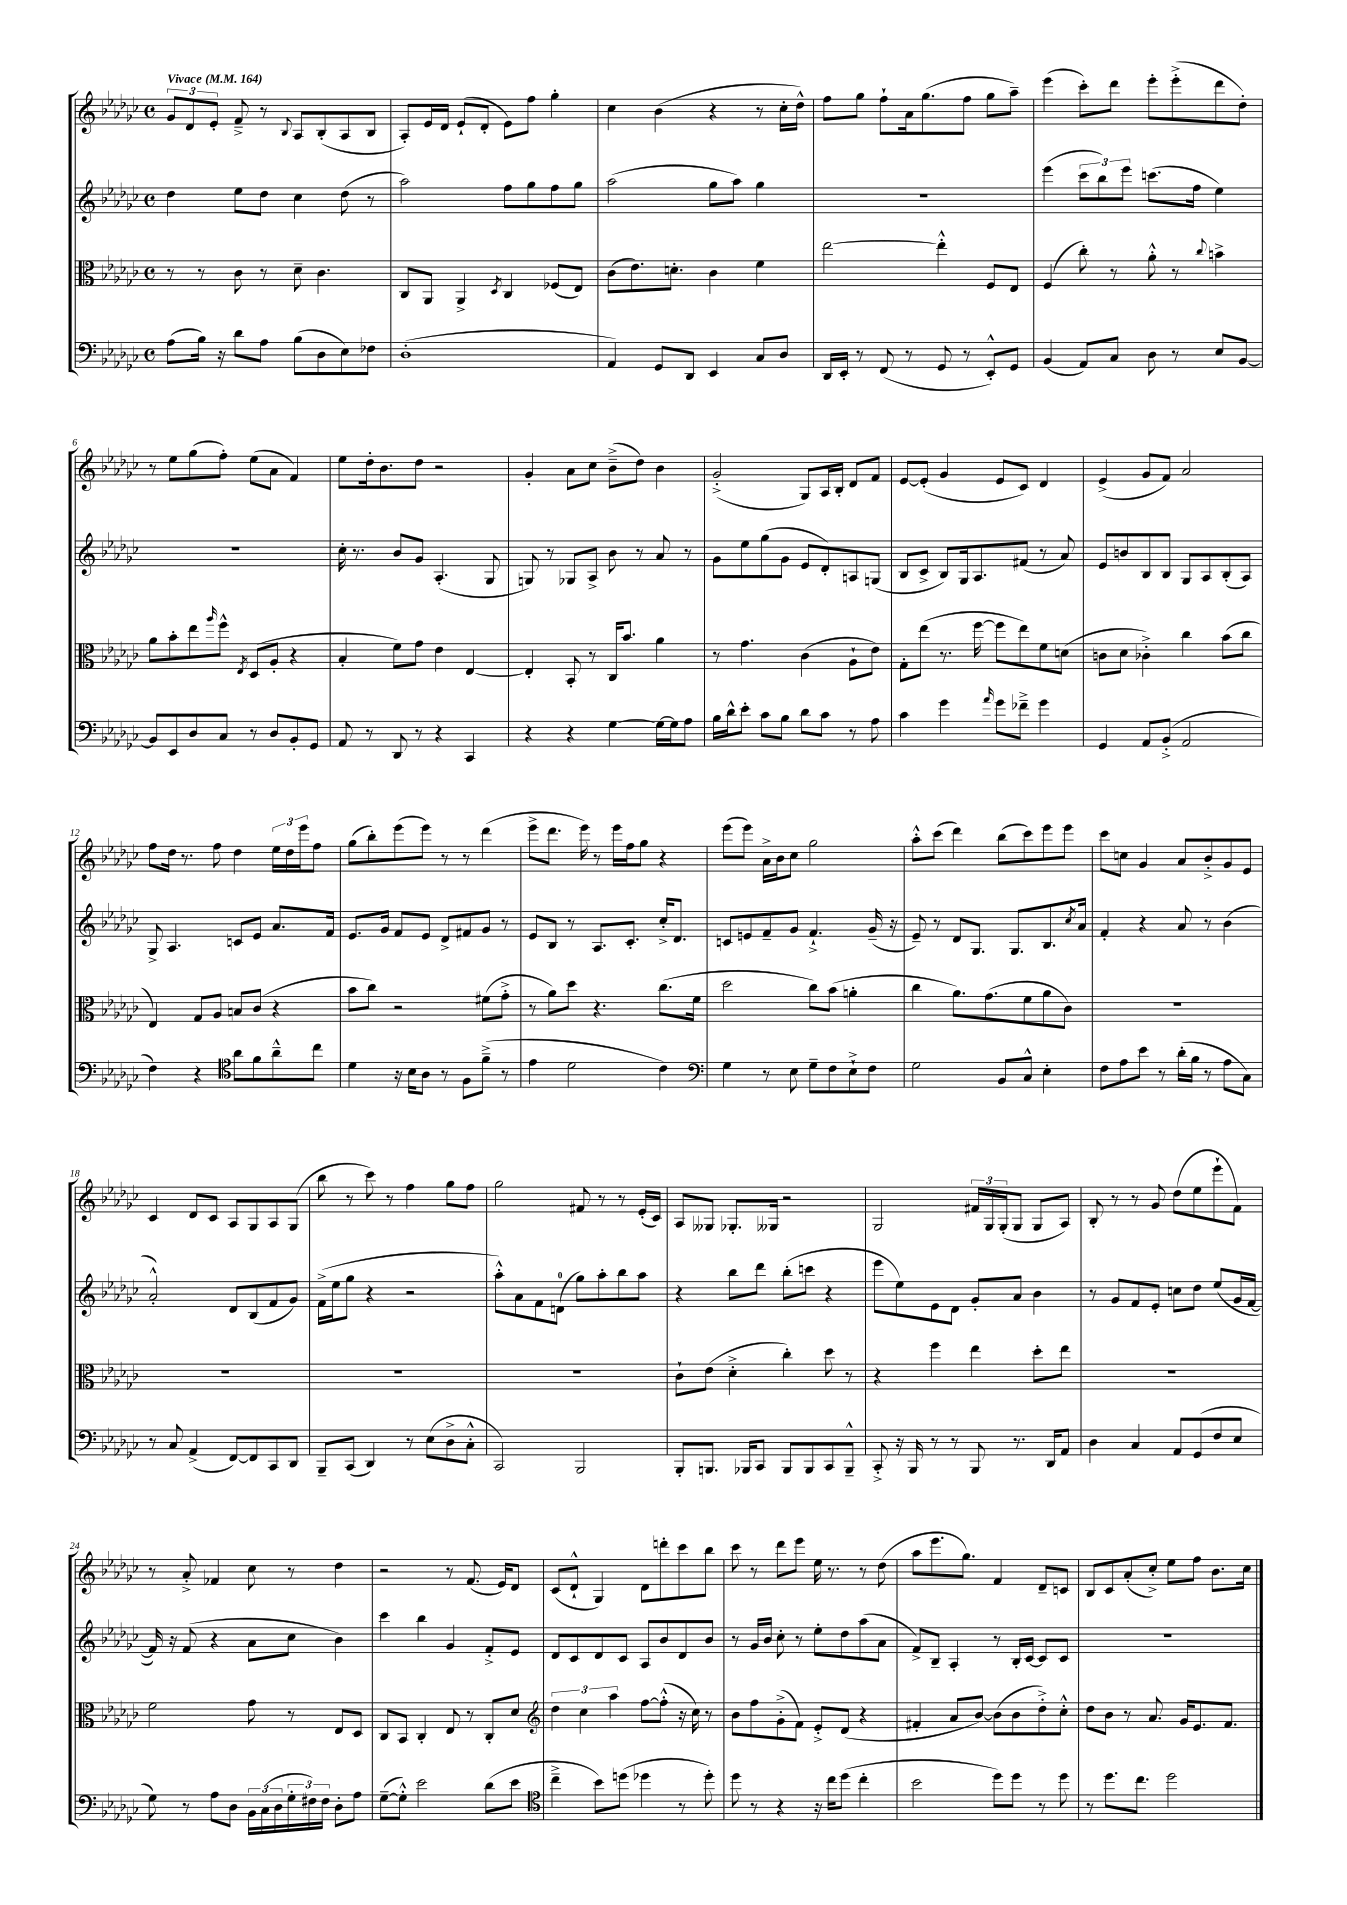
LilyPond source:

<<
\new StaffGroup <<
\new Staff = "s0" {
    \clef treble \key ges \major \defaultTimeSignature \time 4/4 \tempo "Vivace" 4 = 164
    \tuplet 3/2 { ges'8 des'8 ees'8-. } f'8---> r8 \appoggiatura { bes8 } aes8 bes8-.( aes8 bes8 |
    aes8-.) ees'16 des'16 ees'8-!( des'8-. ees'8) f''8 ges''4-. |
    ces''4 bes'4( r4 r8 ces''16-. des''16-^) |
    f''8 ges''8 f''8-! aes'16 ges''8.( f''8 ges''8 aes''8--) |
    ees'''4( ces'''8-.) des'''8 ees'''8-. ees'''8-.->( des'''8 des''8-.) |
    r8 ees''8 ges''8( f''8-.) ees''8( aes'8 f'4) |
    ees''8 des''16-. bes'8. des''8 r2 |
    ges'4-. aes'8 ces''8 bes'8--->( des''8) bes'4 |
    ges'2-.->( ges8) aes16 bes16-. des'8 f'8 |
    ees'8~ ees'8-.( ges'4 ees'8 ces'8) des'4 |
    ees'4->( ges'8 f'8) aes'2 |
    f''8 des''16 r8. f''8 des''4 \tuplet 3/2 { ees''16 des''16 ees'''16 } f''8 |
    ges''8( bes''8-.) ees'''8( ees'''8) r8 r8 des'''4( |
    ees'''8-> des'''8. ees'''16) r8 ees'''16 f''16 ges''8 r4 |
    ees'''8( ees'''8) aes'16-> bes'16 ces''8 ges''2 |
    aes''8-.-^ ces'''8( des'''4) bes''8( ces'''8) ees'''8 ees'''8 |
    ces'''8 c''8 ges'4 aes'8 bes'8-.-> ges'8 ees'8 |
    ces'4 des'8 ces'8 aes8 ges8 aes8 ges8( |
    bes''8 r8 ces'''8) r8 f''4 ges''8 f''8 |
    ges''2 fis'8 r8 r8 ees'16-.( ces'16) |
    aes8 geses8 ges8.-. geses16 r2 |
    ges2 \tuplet 3/2 { fis'16 ges16 ges16-.( } ges8 ges8 aes8) |
    bes8-. r8 r8 ges'8 des''8( ees''8 ees'''8-! f'8) |
    r8 aes'8-.-> fes'4 ces''8 r8 des''4 |
    r2 r8 f'8.( ees'16) des'8 |
    ces'8( des'8-!-^ ges4) des'8 d'''8-. ces'''8 bes''8 |
    ces'''8 r8 des'''8 ees'''8 ees''16 r8. r8 des''8( |
    aes''8 ees'''8. ges''8.) f'4 des'8-- c'8 |
    bes8 ces'8 aes'8-.( ces''8-.->) ees''8 f''8 bes'8. ces''16 \bar "|." |
}
\new Staff = "s1" {
    \clef treble \key ges \major \defaultTimeSignature \time 4/4
    des''4 ees''8 des''8 ces''4 des''8( r8 |
    aes''2) f''8 ges''8 f''8 ges''8 |
    aes''2( ges''8 aes''8) ges''4 |
    r1 |
    ees'''4( \tuplet 3/2 { ces'''8 bes''8) ees'''8 } c'''8.( f''16 ees''4) |
    R1 |
    ces''16-. r8. bes'8 ges'8 aes4.-.( ges8 |
    g8) r8 ges8 aes8-> bes'8 r8 aes'8 r8 |
    ges'8 ees''8 ges''8( ges'8 ees'8 des'8-.) a8 g8( |
    bes8 ces'8-> bes8) ges16 aes8. fis'8( r8 aes'8) |
    ees'8 b'8 bes8 bes8 ges8 aes8 bes8-.( aes8) |
    ges8-> aes4. c'8 ees'8 aes'8. f'16 |
    ees'8. ges'16 f'8 ees'8 des'8-> fis'8 ges'8 r8 |
    ees'8 bes8 r8 aes8. ces'8.-. ces''16-.-> des'8. |
    c'8 e'8 f'8-- ges'8 f'4.-!-> ges'16--( r16 |
    ees'8--) r8 des'8 ges8. ges8. bes8. \acciaccatura { ces''8 } aes'16 |
    f'4-. r4 aes'8 r8 bes'4( |
    aes'2-.-^) des'8 bes8( f'8 ges'8) |
    f'16->( ees''16 ges''8 r4 r2 |
    aes''8-.-^) aes'8 f'8 d'8-0( ges''8) aes''8-. bes''8 aes''8 |
    r4 bes''8 des'''8 bes''8-.( c'''8 r4 |
    ees'''8 ees''8) ees'8 des'8 ges'8-. aes'8 bes'4 |
    r8 ges'8 f'8 ees'8-. c''8 des''8 ees''8( ges'16 f'16~ |
    f'16) r16 f'8( r4 aes'8 ces''8 bes'4) |
    ces'''4 bes''4 ges'4 f'8-.-> ees'8 |
    des'8 ces'8 des'8 ces'8 aes8 bes'8 des'8 bes'8 |
    r8 ges'16 bes'16 ces''8-. r8 ees''8-. des''8 aes''8( aes'8 |
    f'8->) bes8-- aes4-. r8 bes16-. ces'16~ ces'8 ces'8 |
    R1 \bar "|." |
}
\new Staff = "s2" {
    \clef alto \key ges \major \defaultTimeSignature \time 4/4
    r8 r8 ces'8 r8 des'8-- ces'4. |
    ces8 aes,8 aes,4-> \acciaccatura { des8 } ces4 fes8( ees8) |
    ces'8( ees'8.) d'8.-. ces'4 f'4 |
    ees''2~ ees''4-.-^ f8 ees8 |
    f4( ces''8-.) r8 aes'8-.-^ r8 \appoggiatura { ces''8 } b'4-> |
    aes'8 bes'8-. ees''8 \grace { aes''16 } f''8-^ \acciaccatura { ees8 } des8( aes8-. r4 |
    bes4-. f'8) ges'8 ees'4 ees4~ |
    ees4-. bes,8-. r8 ces16 bes'8. aes'4 |
    r8 ges'4. ces'4( aes8-! ees'8) |
    ges8-. ees''8( r8. f''16~ f''8 ees''8) f'8 d'8( |
    c'8 des'8 ces'4-.->) ces''4 bes'8( ces''8 |
    ees4) ges8 aes8 b8 ces'8( r4 |
    bes'8 ces''8) r2 fis'8( ges'8-.-> |
    r8 aes'8) des''8 r4. ces''8.( f'16 |
    des''2 ces''8) bes'8( a'4-. |
    ces''4 aes'8.) ges'8.( f'8 aes'8 ces'8) |
    R1 |
    R1 |
    R1 |
    R1 |
    ces'8-! ees'8( des'4-.-> ces''4-.) des''8 r8 |
    r4 f''4 ees''4 des''8-. ees''8 |
    r1 |
    f'2 ges'8 r8 ees8 des8 |
    ces8 bes,8 ces4-. ees8 r8 ces8-. des'8 |
    \clef treble \tuplet 3/2 { des''4 ces''4 aes''4 } f''8~ f''8-.-^( r16 ces''16) r8 |
    bes'8 f''8 ges'8-.->( f'8) ees'8-.-> des'8( r4 |
    fis'4-. aes'8 bes'8~) bes'8( bes'8 des''8-.->) ces''8-.-^ |
    des''8 bes'8 r8 aes'8. ges'16 ees'8. f'8. \bar "|." |
}
\new Staff = "s3" {
    \clef bass \key ges \major \defaultTimeSignature \time 4/4
    aes8( bes16) r16 des'8 aes8 bes8( des8 ees8) fes8 |
    des1-.( |
    aes,4) ges,8 des,8 ees,4 ces8 des8 |
    des,16 ees,16-. r8 f,8( r8 ges,8 r8 ees,8-.-^) ges,8 |
    bes,4( aes,8) ces8 des8 r8 ees8 bes,8~ |
    bes,8 ees,8 des8 ces8 r8 des8 bes,8-. ges,8 |
    aes,8 r8 des,8 r8 r4 ces,4 |
    r4 r4 ges4~ ges16~ ges16 aes8 |
    bes16 des'16-^ ees'8-. ces'8 bes8 des'8 ces'8 r8 aes8 |
    ces'4 ges'4 \grace { aes'16 } ges'8 fes'8---> ges'4 |
    ges,4 aes,8 bes,8-.->( aes,2 |
    f4) r4 \clef tenor aes'8 f'8 aes'8---^ ces''8 |
    des'4 r16 bes16 aes8 r8 f8 f'8--->( r8 |
    ees'4 des'2 ces'4) |
    \clef bass ges4 r8 ees8 ges8-- f8 ees8-!-> f8 |
    ges2 bes,8 ces8-^ ees4-. |
    f8 aes8 ees'8 r8 des'16-.( bes16 r8 aes8 ces8) |
    r8 ces8 aes,4->( f,8~) f,8 ces,8 des,8 |
    bes,,8-- ces,8( des,4) r8 ees8( des8-> ces8-.-^ |
    ces,2) bes,,2 |
    bes,,8-. b,,8. bes,,16 ces,8 bes,,8 bes,,8 ces,8 bes,,8---^ |
    ces,8-.-> r16 bes,,16 r8 r8 bes,,8 r8. des,16 aes,8 |
    des4 ces4 aes,8 ges,8( f8 ees8 |
    ges8) r8 aes8 des8 \tuplet 3/2 { bes,16 ces16( des16 } \tuplet 3/2 { ges16-. fis16) fis16 } des8-. aes8 |
    ges8~--( ges8-.-^) ees'2 des'8( ees'8 |
    \clef tenor ces''4---> bes'8) d''8( des''4 r8 des''8-.) |
    des''8 r8 r4 r16 ces''16 des''8( ces''4-. |
    bes'2 des''8) des''8 r8 des''8 |
    r8 des''8. ces''8. des''2 \bar "|." |
}
>>
>>
